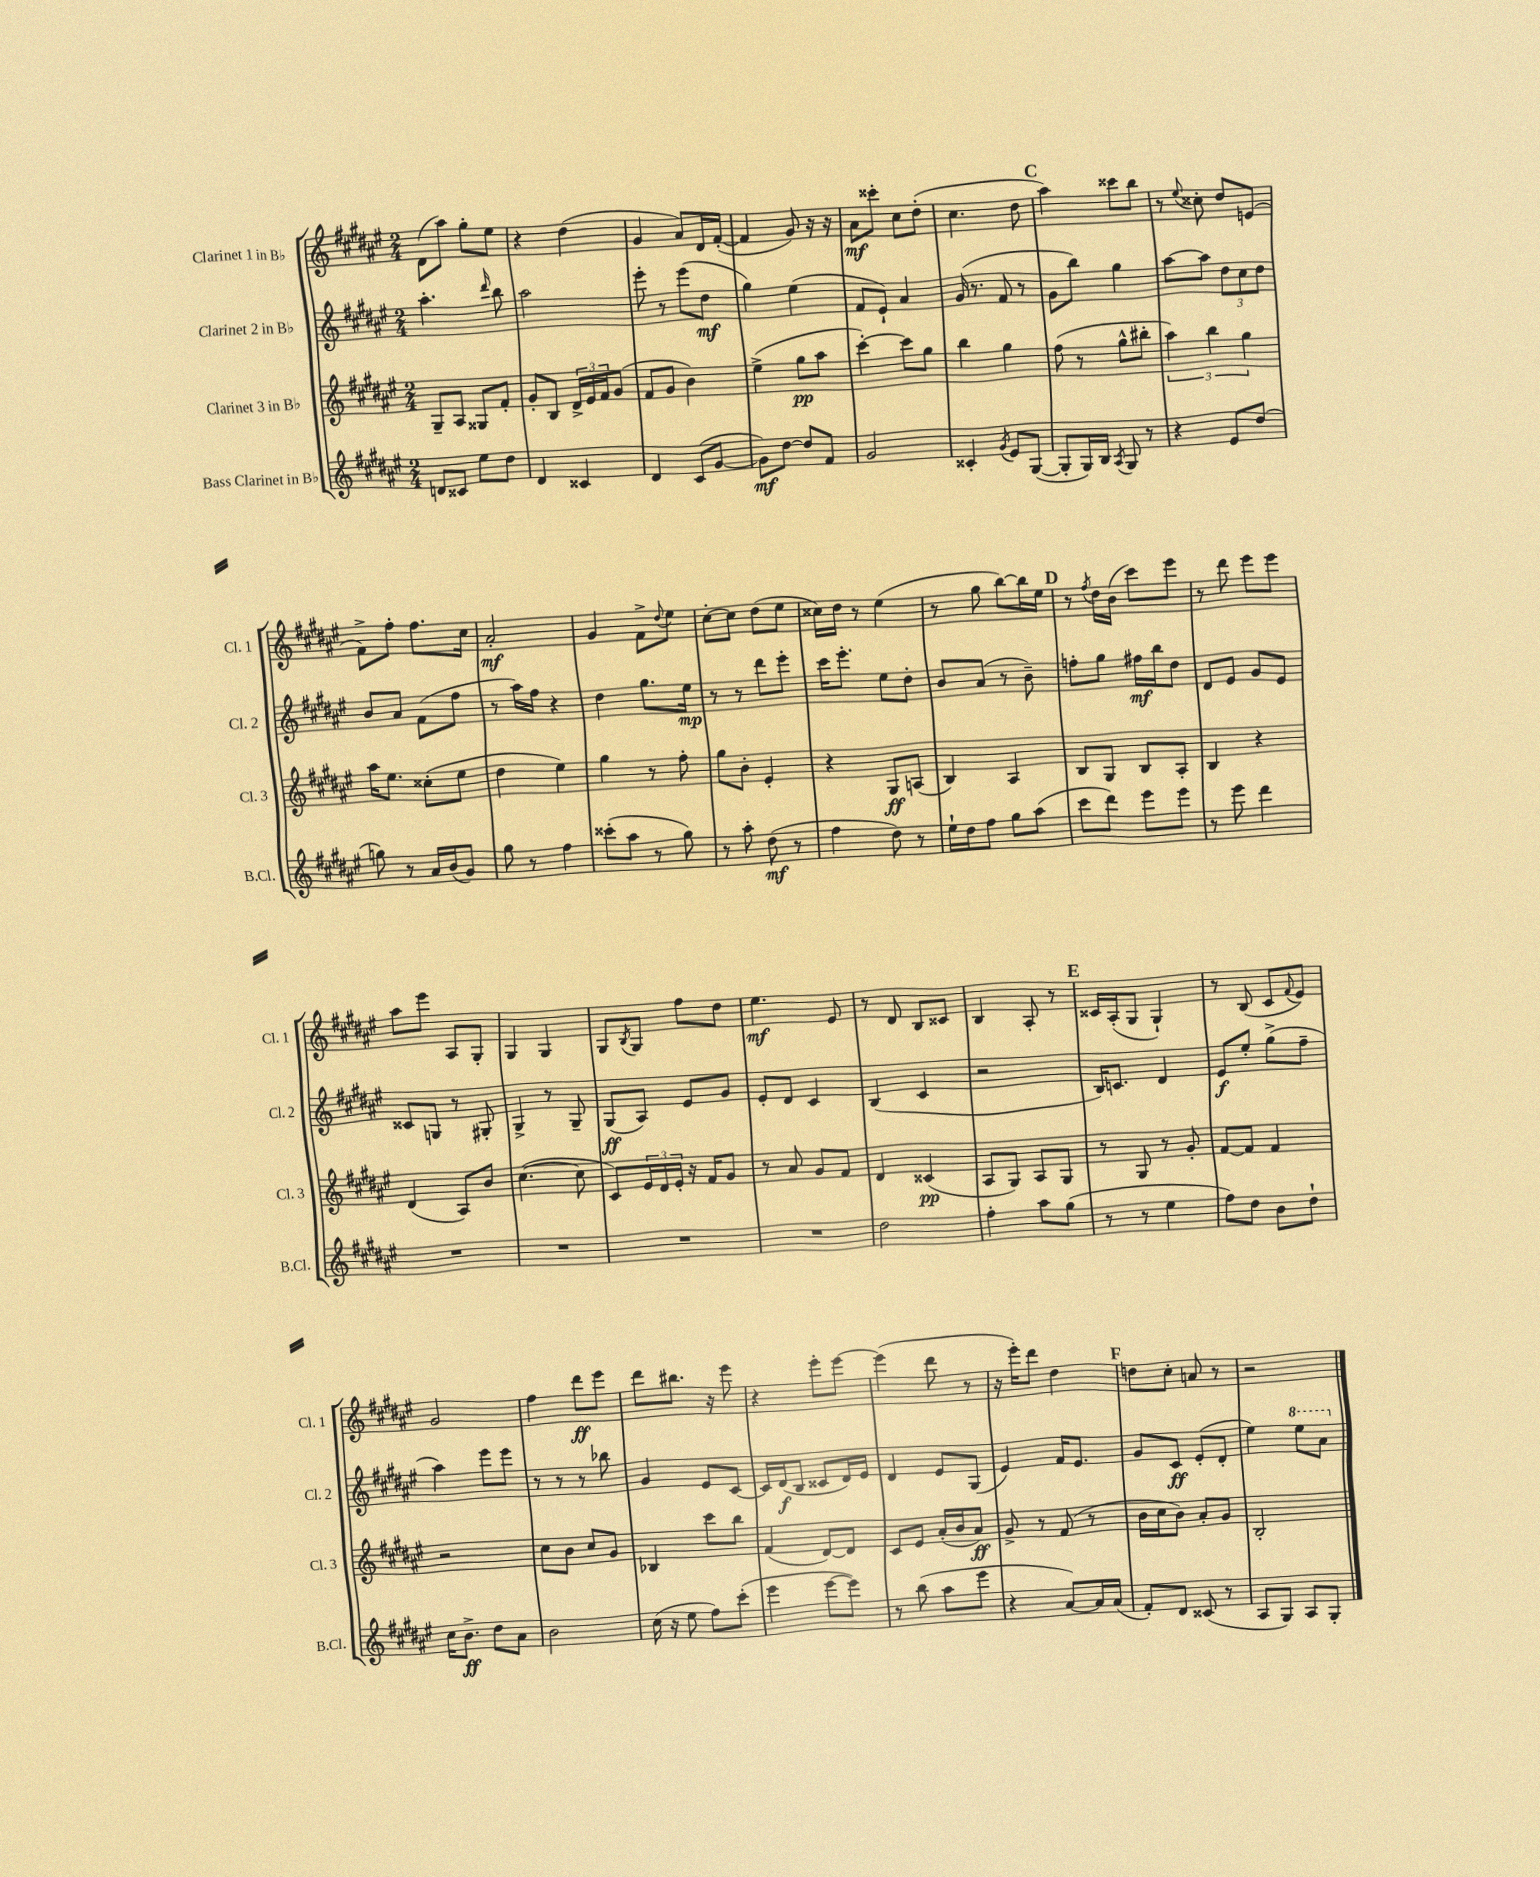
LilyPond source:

<<
\new StaffGroup <<
\new Staff = "s0" \with { instrumentName = "Clarinet 1 in Bb" shortInstrumentName = "Cl. 1" } {
    \clef treble \key fis \major \numericTimeSignature \time 2/4
    dis'8( ais''8) gis''8-. eis''8 |
    r4 dis''4( |
    gis'4 ais'8) dis'16 fis'16~-.( |
    fis'4 gis'8) r16 r16 |
    ais'8\mf cisis'''8-. cis''8 dis''8-.( |
    cis''4. dis''8 |
    \mark \markup { \bold "C" } ais''4) cisis'''8 b''8 |
    r8 \appoggiatura { eis''8 } cisis''8-. dis''8 e'8( |
    fis'8->) fis''8-. fis''8. cis''16 |
    ais'2-.\mf |
    gis'4 fis'8-> \appoggiatura { dis''8 } eis''8 |
    cis''8~-. cis''8 dis''8( eis''8 |
    cisis''16) dis''16 r8 eis''4( |
    r8 gis''8 b''8~) b''16 eis''16 |
    \mark \markup { \bold "D" } r8 \acciaccatura { fis''8 } dis''16 b'16( cis'''8) eis'''8 |
    r8 dis'''8 eis'''8 eis'''8 |
    ais''8 eis'''8 ais8 gis8-. |
    gis4 gis4 |
    gis8 \acciaccatura { b8 } gis8 fis''8 dis''8 |
    eis''4.\mf eis'8 |
    r8 dis'8 b8 cisis'8 |
    b4 ais8-. r8 |
    \mark \markup { \bold "E" } cisis'16 ais16-.( gis8 gis4-!) |
    r8 b8( cis'8 \appoggiatura { fis'8 } eis'8) |
    gis'2 |
    fis''4 dis'''8\ff eis'''8 |
    dis'''8 bis''8. r16 eis'''8 |
    r4 eis'''8-. eis'''8~ |
    eis'''4( dis'''8 r8 |
    r16 eis'''16-.) dis'''8 dis''4 |
    \mark \markup { \bold "F" } d''8 cis''8-. a'8 r8 |
    r2 \bar "|." |
}
\new Staff = "s1" \with { instrumentName = "Clarinet 2 in Bb" shortInstrumentName = "Cl. 2" } {
    \clef treble \key fis \major \numericTimeSignature \time 2/4
    ais''4.-. \grace { dis'''16 } b''8 |
    ais''2 |
    eis'''8-. r8 eis'''8( dis''8\mf |
    gis''4) eis''4( |
    fis'8 eis'8-!) ais'4 |
    gis'16( r8. fis'8 r8 |
    \mark \markup { \bold "C" } gis'8 b''8) gis''4 |
    ais''8~ ais''8 \tuplet 3/2 { dis''8 cis''8 dis''8 } |
    b'8 ais'8 fis'8( fis''8 |
    r8 ais''16) fis''16 r4 |
    dis''4 gis''8. eis''16\mp |
    r8 r8 dis'''8 eis'''8-. |
    cis'''16 eis'''8.-. eis''8 dis''8-. |
    b'8 ais'8( r8 b'8--) |
    \mark \markup { \bold "D" } f''8-. gis''8 fis''16\mf b''16 dis''8 |
    dis'8 eis'8 gis'8 eis'8 |
    cisis'8 g8 r8 gis8-. |
    gis4-> r8 gis8-- |
    gis8\ff( ais8) eis'8 gis'8 |
    eis'8-. dis'8 cis'4 |
    b4( cis'4 |
    r2 |
    \mark \markup { \bold "E" } b16) c'8. dis'4 |
    eis'8\f eis''8-. gis''8->( fis''8-- |
    ais''4) eis'''8 eis'''8 |
    r8 r8 r8 bes''8 |
    gis'4 eis'8 cis'8~ |
    cis'16 dis'16\f( b8 cisis'8 dis'16) eis'16 |
    dis'4 eis'8 gis8( |
    eis'4) fis'16 eis'8. |
    \mark \markup { \bold "F" } gis'8 cis'8\ff eis'8-.( dis'8-. |
    eis''4) \ottava #1 eis'''8 ais''8 \ottava #0 \bar "|." |
}
\new Staff = "s2" \with { instrumentName = "Clarinet 3 in Bb" shortInstrumentName = "Cl. 3" } {
    \clef treble \key fis \major \numericTimeSignature \time 2/4
    gis8-- ais8 gisis8 fis'8-. |
    gis'8-. b8 \tuplet 3/2 { dis'16-> eis'16 fis'16 } gis'8( |
    fis'8 gis'8 b'4) |
    eis''4->( gis''8\pp ais''8 |
    cis'''4~-.) cis'''8 gis''8 |
    b''4 gis''4 |
    \mark \markup { \bold "C" } fis''8( r8 gis''8-^ bis''8-. |
    \tuplet 3/2 { ais''4) b''4 gis''4 } |
    ais''16 eis''8. cisis''8-.( eis''8 |
    dis''4 eis''4) |
    gis''4 r8 fis''8-. |
    gis''8 b'8-. eis'4-. |
    r4 gis8\ff a8( |
    b4) ais4 |
    \mark \markup { \bold "D" } b8 gis8 b8 ais8-. |
    b4 r4 |
    dis'4( ais8) b'8 |
    cis''4.~( cis''8 |
    cis'8) \tuplet 3/2 { eis'16 dis'16 eis'16-. } r16 fis'16 gis'8 |
    r8 ais'8 gis'8 fis'8 |
    dis'4 cisis'4\pp( |
    ais8 gis8) ais8 gis8 |
    \mark \markup { \bold "E" } r8 gis8 r8 gis'8-. |
    fis'8~ fis'8 fis'4 |
    r2 |
    cis''8 b'8 cis''8 gis'8 |
    bes4 cis'''8 b''8 |
    fis'4( dis'8~) dis'8 |
    cis'8 eis'8 ais'16-.( b'16 ais'8\ff) |
    gis'8-> r8 fis'8( r8 |
    \mark \markup { \bold "F" } b'16 cis''16 b'8) ais'8-. gis'8 |
    b2-. \bar "|." |
}
\new Staff = "s3" \with { instrumentName = "Bass Clarinet in Bb" shortInstrumentName = "B.Cl." } {
    \clef treble \key fis \major \numericTimeSignature \time 2/4
    d'8 cisis'8 eis''8 dis''8 |
    dis'4 cisis'4 |
    dis'4 cis'8( gis'8~ |
    gis'8\mf) dis''8~ dis''8 fis'8 |
    gis'2 |
    cisis'4-. \acciaccatura { gis'8 } eis'8 gis8~( |
    \mark \markup { \bold "C" } gis8-. gis16) b16 \acciaccatura { ais8 } gis8 r8 |
    r4 eis'8 dis''8( |
    g''8) r8 ais'16 b'16( gis'8) |
    gis''8 r8 fis''4 |
    cisis'''8-.( ais''8 r8 gis''8) |
    r8 ais''8-. dis''8\mf( r8 |
    fis''4 dis''8) r8 |
    eis''16-! dis''16 fis''8 gis''8 ais''8( |
    \mark \markup { \bold "D" } cis'''8 dis'''8) eis'''8 eis'''8 |
    r8 eis'''8 dis'''4 |
    R2 |
    R2 |
    R2 |
    R2 |
    dis''2 |
    fis''4-. ais''8 gis''8( |
    \mark \markup { \bold "E" } r8 r8 eis''4 |
    fis''8) dis''8 b'8 dis''8-! |
    cis''16 b'8.->\ff dis''8 ais'8 |
    b'2 |
    cis''16( r16 eis''8 fis''8) cis'''8-.( |
    eis'''4 eis'''8~ eis'''8) |
    r8 b''8( ais''8 eis'''8 |
    r4 ais'8~) ais'16 ais'16( |
    \mark \markup { \bold "F" } fis'8-.) dis'8 cisis'8( r8 |
    ais8 gis8) ais8 gis8-. \bar "|." |
}
>>
>>
\layout { \context { \Score \remove "Bar_number_engraver" } }
